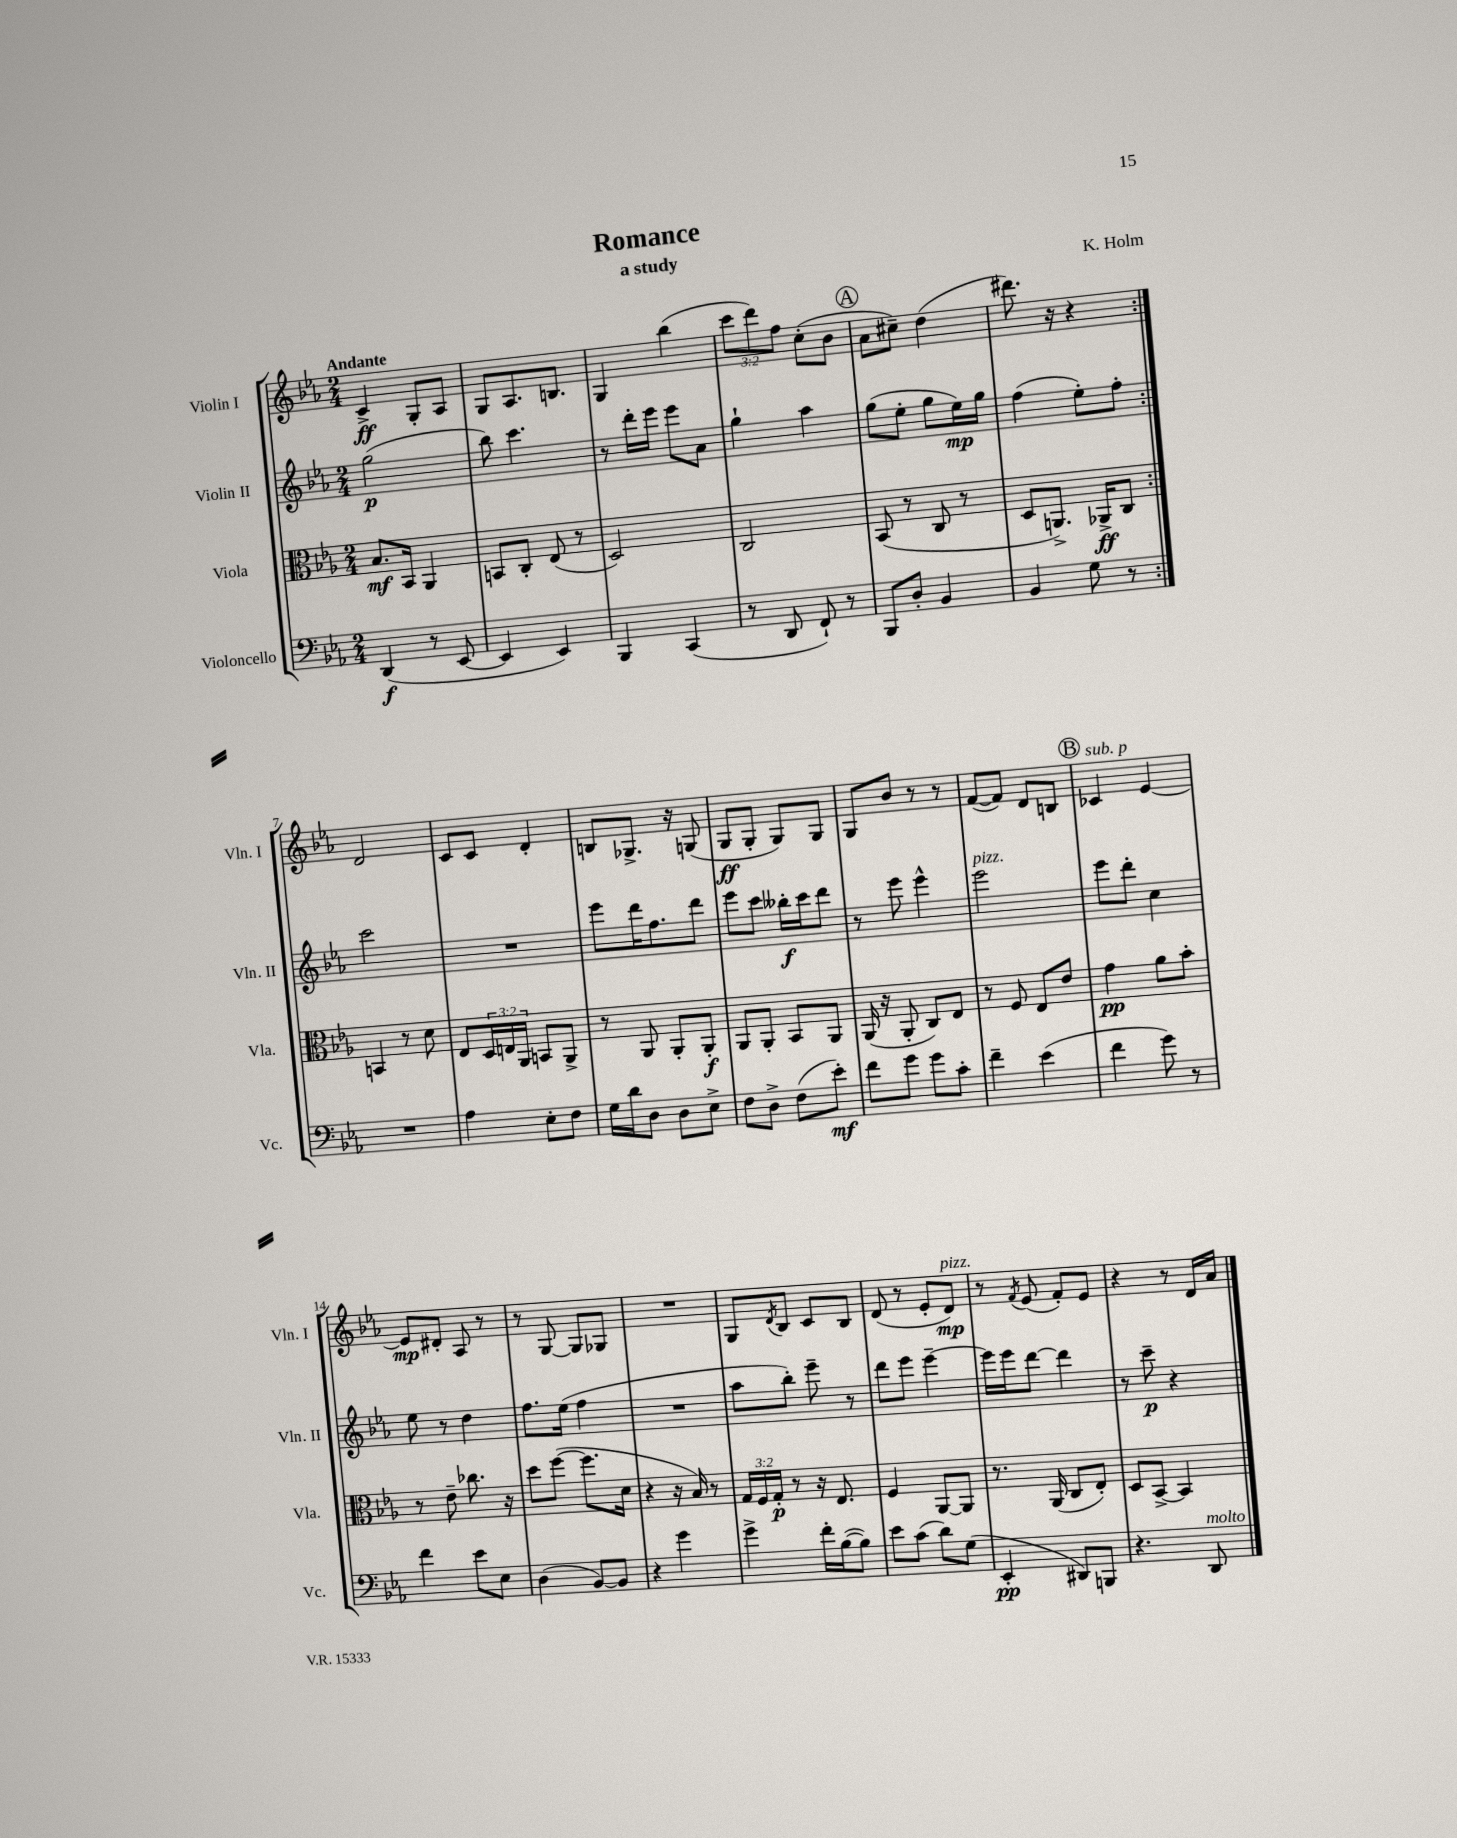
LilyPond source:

\header { title = "Romance" composer = "K. Holm" subtitle = "a study" }
<<
\new StaffGroup <<
\new Staff = "s0" \with { instrumentName = "Violin I" shortInstrumentName = "Vln. I" } {
    \clef treble \key ees \major \numericTimeSignature \time 2/4 \override Staff.TupletNumber.text = #tuplet-number::calc-fraction-text \tempo "Andante"
    \repeat volta 2 { c'4->\ff g8-. aes8 |
    g8 aes8. b8. |
    g4 bes''4( |
    \tuplet 3/2 { c'''8 d'''8) f''8 } c''8-.( bes'8 |
    \mark \markup { \circle "A" } aes'8 cis''8--) d''4( |
    dis'''8.) r16 r4 | }
    d'2 |
    c'8 c'8 d'4-. |
    b8 ges8.-> r16 g8( |
    g8\ff g8-. g8) g8 |
    g8 bes'8 r8 r8 |
    f'8~( f'8) d'8 b8 |
    \mark \markup { \circle "B" } ces'4^\markup { \italic "sub. p" } ees'4~ |
    ees'8\mp dis'8-. aes8 r8 |
    r8 g8~ g8 ges8 |
    R2 |
    g8 \acciaccatura { d'8 } bes8 c'8 bes8 |
    d'8( r8 ees'8-. d'8\mp^\markup { \italic "pizz." }) |
    r8 \acciaccatura { f'8 } ees'8( f'8-.) ees'8 |
    r4 r8 d'16 aes'16 \bar "|." |
}
\new Staff = "s1" \with { instrumentName = "Violin II" shortInstrumentName = "Vln. II" } {
    \clef treble \key ees \major \numericTimeSignature \time 2/4
    \repeat volta 2 { g''2\p( |
    bes''8) c'''4. |
    r8 d'''16-. ees'''16 ees'''8 aes'8 |
    g''4-! aes''4 |
    \mark \markup { \circle "A" } g''8( ees''8-. g''8 ees''16\mp) g''16 |
    f''4( ees''8-.) f''8-. | }
    c'''2 |
    R2 |
    ees'''8 d'''16 f''8. d'''8 |
    ees'''8 c'''8 beses''16-.\f c'''16 d'''8 |
    r8 ees'''8 ees'''4-^ |
    ees'''2^\markup { \italic "pizz." } |
    \mark \markup { \circle "B" } ees'''8 d'''8-. c''4 |
    ees''8 r8 d''4 |
    f''8. ees''16( f''4 |
    R2 |
    aes''8 bes''8-.) ees'''8-- r8 |
    d'''8 ees'''8 ees'''4~-- |
    ees'''16 ees'''16 d'''8~ d'''4 |
    r8 c'''8--\p r4 \bar "|." |
}
\new Staff = "s2" \with { instrumentName = "Viola" shortInstrumentName = "Vla." } {
    \clef alto \key ees \major \numericTimeSignature \time 2/4 \override Staff.TupletNumber.text = #tuplet-number::calc-fraction-text
    \repeat volta 2 { bes8.\mf bes,16 aes,4 |
    b,8 c8-. ees8( r8 |
    d2) |
    c2 |
    \mark \markup { \circle "A" } bes,8( r8 c8 r8 |
    d8 a,8.->) aes,16->\ff c8 | }
    b,4 r8 d'8 |
    ees8 \tuplet 3/2 { d16 e16 aes,16 } b,8 aes,8-> |
    r8 aes,8 aes,8-. aes,8-.\f |
    aes,8 aes,8-. bes,8 aes,8 |
    aes,16( r16 aes,8-. c8) ees8 |
    r8 f8 ees8 ees'8 |
    \mark \markup { \circle "B" } g'4\pp aes'8 bes'8-. |
    r8 ees'8-- ces''8. r16 |
    d''8 f''8~( f''8. d'16 |
    r4 r16 bes16) r8 |
    \tuplet 3/2 { g16 f16 g16-.\p } r8 r16 ees8. |
    f4 aes,8~ aes,8 |
    r8. aes,16( c8 ees8-.) |
    d8 bes,8~-> bes,4 \bar "|." |
}
\new Staff = "s3" \with { instrumentName = "Violoncello" shortInstrumentName = "Vc." } {
    \clef bass \key ees \major \numericTimeSignature \time 2/4
    \repeat volta 2 { d,4\f( r8 ees,8~ |
    ees,4 ees,4) |
    bes,,4 c,4( |
    r8 d,8 f,8-!) r8 |
    \mark \markup { \circle "A" } bes,,8 d8-. bes,4 |
    bes,4 g8 r8 | }
    R2 |
    aes4 ees8-. f8 |
    g16 d'16 d8 d8 ees8-> |
    f8 d8-> f8( ees'8-.\mf) |
    f'8 g'8 g'8 c'8-. |
    f'4-- ees'4( |
    \mark \markup { \circle "B" } f'4 g'8) r8 |
    f'4 ees'8 ees8 |
    d4( bes,8~) bes,8 |
    r4 g'4 |
    g'4-> f'16-. bes16~( bes8) |
    ees'8 c'8( d'8) g8( |
    ees,4-.\pp dis,8) b,,8 |
    r4. d,8^\markup { \italic "molto" } \bar "|." |
}
>>
>>
